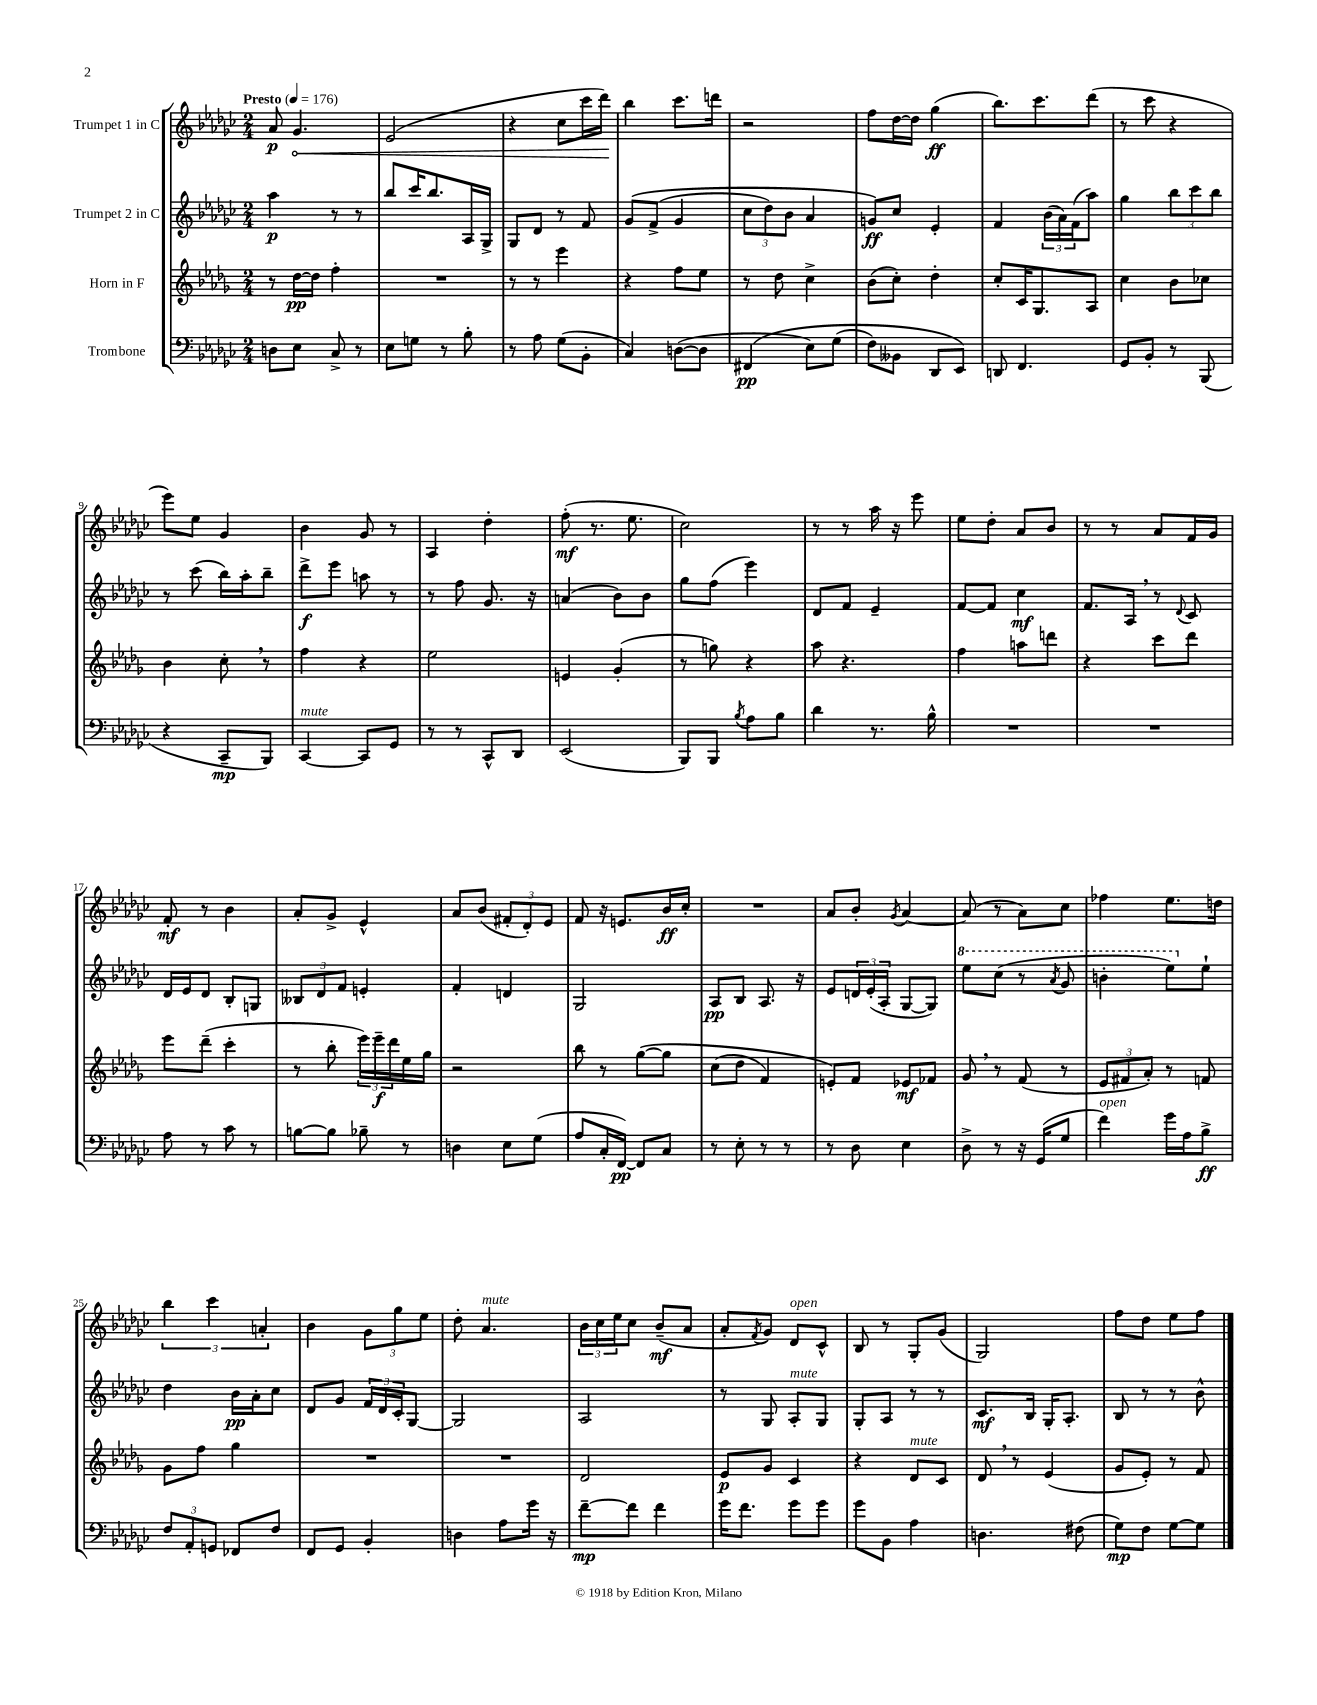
<<
\new StaffGroup <<
\new Staff = "s0" \with { instrumentName = "Trumpet 1 in C" } {
    \clef treble \key ges \major \numericTimeSignature \time 2/4 \tempo "Presto" 4 = 176
    aes'8\p \once \override Hairpin.circled-tip = ##t ges'4.\< |
    ees'2( |
    r4 ces''8 ces'''16 des'''16\!) |
    bes''4 ces'''8. d'''16 |
    r2 |
    f''8 des''16~ des''16 ges''4\ff( |
    bes''8.) ces'''8. des'''8( |
    r8 ces'''8 r4 |
    ees'''8) ees''8 ges'4 |
    bes'4 ges'8 r8 |
    aes4 des''4-. |
    f''8-.\mf( r8. ees''8. |
    ces''2) |
    r8 r8 aes''16 r16 ees'''8 |
    ees''8 des''8-. aes'8 bes'8 |
    r8 r8 aes'8 f'16 ges'16 |
    f'8-.\mf r8 bes'4 |
    aes'8-. ges'8-> ees'4-^ |
    aes'8 bes'8( \tuplet 3/2 { fis'8-. des'8-.) ees'8 } |
    f'8 r16 e'8. bes'16\ff ces''16-. |
    R2 |
    aes'8 bes'8-. \acciaccatura { ges'8 } aes'4~ |
    aes'8( r8 aes'8) ces''8 |
    fes''4 ees''8. d''16 |
    \tuplet 3/2 { bes''4 ces'''4 a'4-. } |
    bes'4 \tuplet 3/2 { ges'8 ges''8 ees''8 } |
    des''8-. aes'4.^\markup { \italic "mute" } |
    \tuplet 3/2 { bes'16 ces''16 ees''16 } ces''8 bes'8--\mf( aes'8 |
    aes'8-. \acciaccatura { f'8 } ges'8) des'8^\markup { \italic "open" } ces'8-^ |
    bes8 r8 ges8-. ges'8( |
    ges2) |
    f''8 des''8 ees''8 f''8 \bar "|." |
}
\new Staff = "s1" \with { instrumentName = "Trumpet 2 in C" } {
    \clef treble \key ges \major \numericTimeSignature \time 2/4
    aes''4\p r8 r8 |
    bes''8 ces'''16 bes''8. aes16 ges16-> |
    ges8 des'8 r8 f'8 |
    ges'8\( f'8->( ges'4 |
    \tuplet 3/2 { ces''8 des''8) bes'8 } aes'4 |
    g'8\ff\) ces''8 ees'4-. |
    f'4 \tuplet 3/2 { bes'16( aes'16) f'16( } aes''8) |
    ges''4 \tuplet 3/2 { bes''8 ces'''8 bes''8 } |
    r8 ces'''8( bes''16) aes''16-. bes''8-- |
    des'''8->\f ees'''8 a''8 r8 |
    r8 f''8 ges'8. r16 |
    a'4( bes'8) bes'8 |
    ges''8 f''8( ees'''4) |
    des'8 f'8 ees'4-- |
    f'8~ f'8 ces''4\mf |
    f'8. aes16 \breathe r8 \appoggiatura { des'8 } ces'8 |
    des'16 ees'16 des'8 bes8-. g8 |
    \tuplet 3/2 { beses8 des'8 f'8 } e'4-. |
    f'4-. d'4 |
    ges2 |
    aes8\pp bes8 aes8. r16 |
    ees'8 \tuplet 3/2 { d'16 ees'16-.( aes16-. } ges8~ ges8) |
    \ottava #1 ees'''8 ces'''8( r8 \acciaccatura { aes''8 } ges''8 |
    b''4-. ees'''8) \ottava #0 ees''8-! |
    des''4 bes'16\pp aes'16-. ces''8 |
    des'8 ges'8 \tuplet 3/2 { f'16 des'16 ces'16-. } ges8~ |
    ges2 |
    aes2 |
    r8 ges8 aes8-.^\markup { \italic "mute" } ges8 |
    ges8-. aes8 r8 r8 |
    ces'8.\mf bes16 ges16-. aes8.-. |
    bes8 r8 r8 bes'8-^ \bar "|." |
}
\new Staff = "s2" \with { instrumentName = "Horn in F" } {
    \clef treble \key des \major \numericTimeSignature \time 2/4
    r8 des''16~\pp des''16 f''4-. |
    R2 |
    r8 r8 ees'''4 |
    r4 f''8 ees''8 |
    r8 des''8 c''4-> |
    bes'8( c''8-.) des''4-. |
    c''8-. c'16 ges8. aes8 |
    c''4 bes'8 ces''8 |
    bes'4 c''8-. \breathe r8 |
    f''4 r4 |
    ees''2 |
    e'4 ges'4-.( |
    r8 g''8) r4 |
    aes''8 r4. |
    f''4 a''8 d'''8 |
    r4 c'''8 des'''8 |
    ees'''8 des'''8--( c'''4-. |
    r8 bes''8-. \tuplet 3/2 { ees'''16) ees'''16--\f des'''16 } ees''16 ges''16 |
    r2 |
    bes''8 r8 ges''8~\( ges''8 |
    c''8( des''8 f'4) |
    e'8-.\) f'8 ees'8\mf fes'8 |
    ges'8 \breathe r8 f'8( r8 |
    \tuplet 3/2 { ees'8 fis'8 aes'8-.) } r8 f'8 |
    ges'8 f''8 ges''4 |
    R2 |
    R2 |
    des'2 |
    ees'8\p ges'8 c'4 |
    r4 des'8^\markup { \italic "mute" } c'8 |
    des'8 \breathe r8 ees'4( |
    ges'8 ees'8-.) r8 f'8 \bar "|." |
}
\new Staff = "s3" \with { instrumentName = "Trombone" } {
    \clef bass \key ges \major \numericTimeSignature \time 2/4
    d8 ees8 ces8-> r8 |
    ees8 g8 r8 bes8-. |
    r8 aes8 ges8( bes,8-. |
    ces4) d8~( d8 |
    fis,4\pp\( ees8) ges8( |
    f8) beses,8 des,8 ees,8\) |
    d,8 f,4. |
    ges,8 bes,8-. r8 bes,,8( |
    r4 ces,8--\mp bes,,8) |
    ces,4~^\markup { \italic "mute" } ces,8 ges,8 |
    r8 r8 ces,8-^ des,8 |
    ees,2( |
    bes,,8) bes,,8 \acciaccatura { bes8 } aes8 bes8 |
    des'4 r8. bes16-^ |
    R2 |
    R2 |
    aes8 r8 ces'8 r8 |
    b8~ b8 bes8-- r8 |
    d4 ees8 ges8( |
    aes8 ces16-. f,16~\pp) f,8 ces8 |
    r8 ees8-. r8 r8 |
    r8 des8 ees4 |
    des8-> r8 r16 ges,16( ges8 |
    f'4^\markup { \italic "open" }) ges'16 aes16 bes8->\ff |
    \tuplet 3/2 { f8 aes,8-. g,8 } fes,8 f8 |
    f,8 ges,8 bes,4-. |
    d4 aes8 ges'16 r16 |
    f'8~--\mp f'8 f'4 |
    ges'16 f'8. ges'8 ges'8 |
    ges'8 bes,8 aes4 |
    d4. fis8( |
    ges8\mp) f8 ges8~ ges8 \bar "|." |
}
>>
>>
